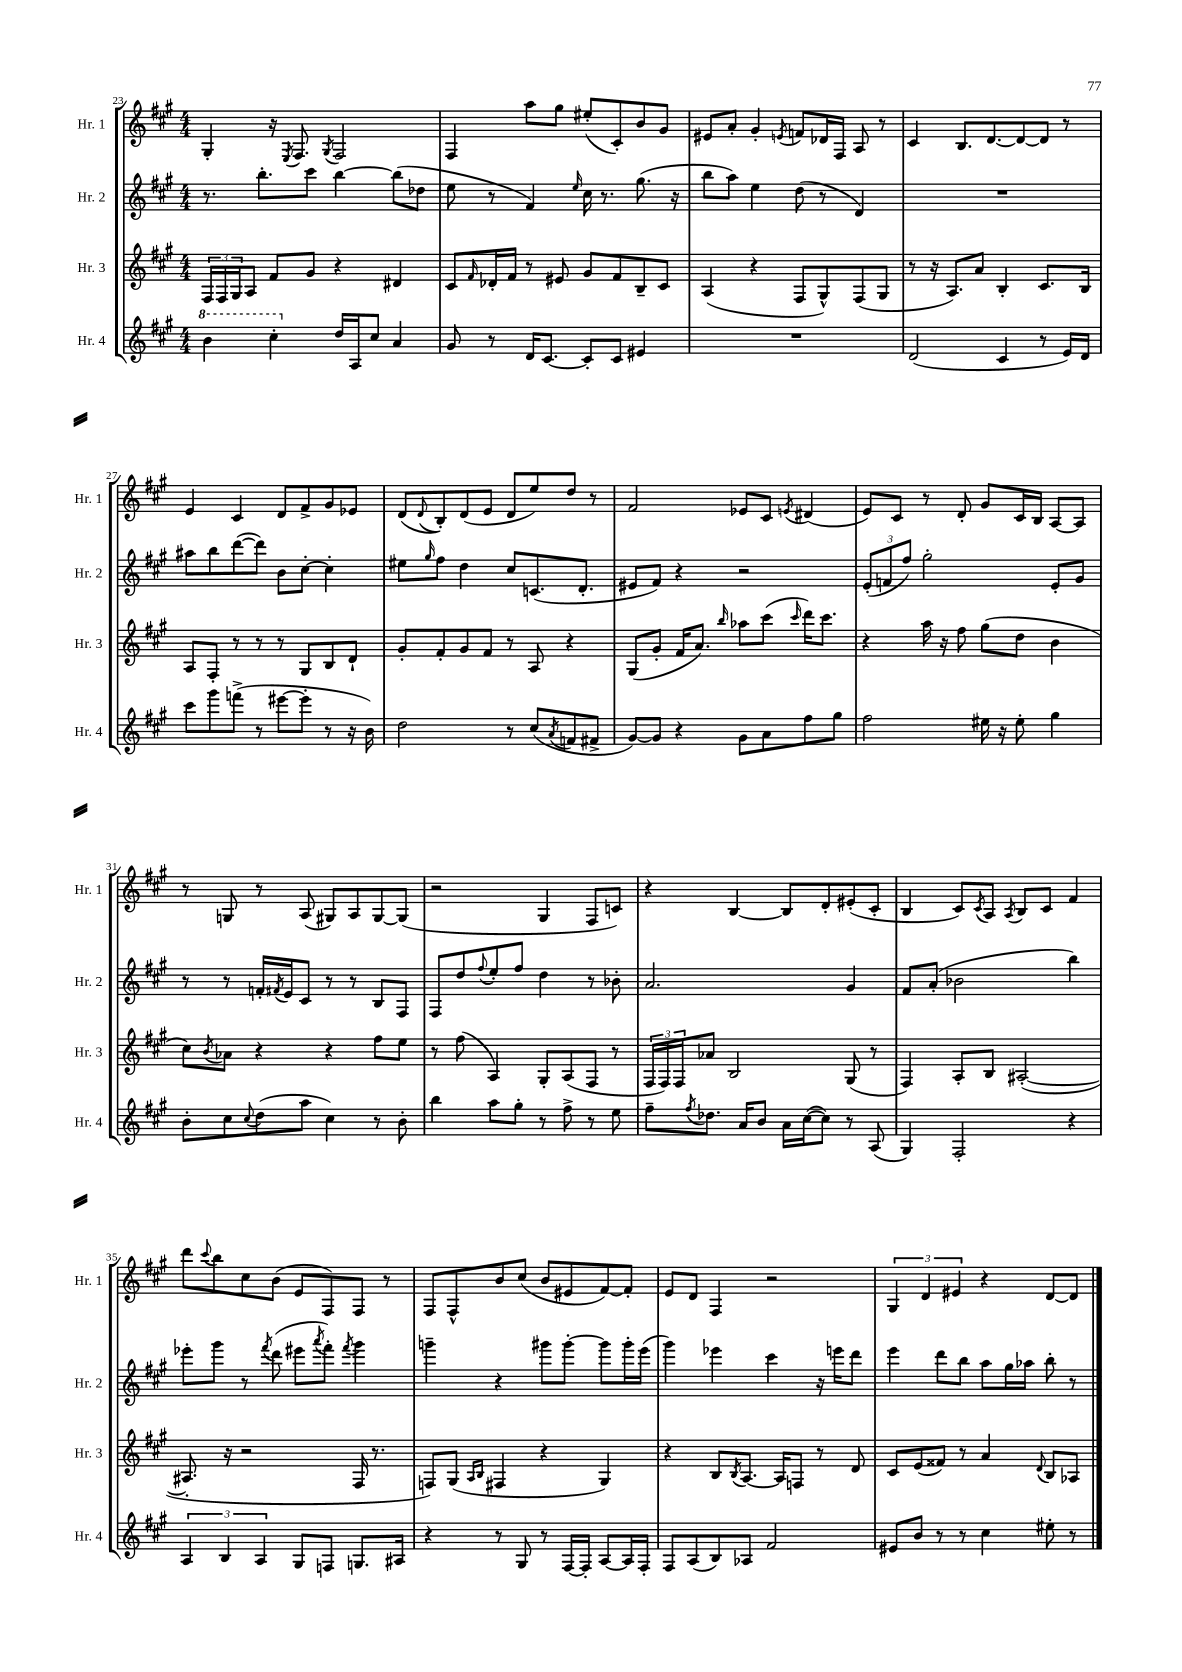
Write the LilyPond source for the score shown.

<<
\new StaffGroup <<
\new Staff = "s0" \with { instrumentName = "Hr. 1" shortInstrumentName = "Hr. 1" } {
    \clef treble \key a \major \numericTimeSignature \time 4/4
    gis4-. r16 \acciaccatura { e8 } fis8. \acciaccatura { gis8 } fis2 |
    fis4 a''8 gis''8 eis''8-.( cis'8-.) b'8 gis'8 |
    eis'8 a'8-. gis'4-. \acciaccatura { e'8 } f'8 des'16 fis16 a8 r8 |
    cis'4 b8. d'8.~ d'8~ d'8 r8 |
    e'4 cis'4 d'8 fis'8-> gis'8 ees'8 |
    d'8( \appoggiatura { d'8 } b8-.) d'8( e'8 d'8 e''8) d''8 r8 |
    fis'2 ees'8 cis'8 \acciaccatura { e'8 } dis'4( |
    e'8) cis'8 r8 d'8-. gis'8 cis'16 b16 a8~ a8 |
    r8 g8 r8 a8( gis8) a8 gis8~ gis8( |
    r2 gis4 fis8 c'8) |
    r4 b4~ b8 d'8-. eis'8-.( cis'8-. |
    b4 cis'8) \acciaccatura { cis'8 } a8 \acciaccatura { a8 } b8 cis'8 fis'4 |
    d'''8 \appoggiatura { cis'''8 } b''8 cis''8 b'8( e'8 fis8) fis8 r8 |
    fis8 fis8-^ b'8 cis''8( b'8 eis'8 fis'8~) fis'8-. |
    e'8 d'8 fis4 r2 |
    \tuplet 3/2 { gis4 d'4 eis'4 } r4 d'8~ d'8 \bar "|." |
}
\new Staff = "s1" \with { instrumentName = "Hr. 2" shortInstrumentName = "Hr. 2" } {
    \clef treble \key a \major \numericTimeSignature \time 4/4
    r8. b''8.-. cis'''8 b''4~ b''8( des''8 |
    e''8 r8 fis'4) \grace { e''16 } cis''16 r8. gis''8.( r16 |
    b''8 a''8) e''4 d''8( r8 d'4) |
    R1 |
    ais''8 b''8 d'''8~( d'''8) b'8 cis''8~-. cis''4-. |
    eis''8 \grace { gis''16 } fis''8 d''4 cis''8 c'8.( d'8.-. |
    eis'8 fis'8) r4 r2 |
    \tuplet 3/2 { e'8-.( f'8 fis''8) } gis''2-. e'8-. gis'8 |
    r8 r8 f'16-. \acciaccatura { fis'8 } e'16 cis'8 r8 r8 b8 fis8 |
    fis8 d''8 \appoggiatura { fis''8 } e''8-. fis''8 d''4 r8 bes'8-. |
    a'2. gis'4 |
    fis'8 a'8-.( bes'2 b''4) |
    ees'''8-. gis'''8 r8 \acciaccatura { fis'''8 } d'''8( eis'''8 \acciaccatura { a'''8 } fis'''8-.) \acciaccatura { fis'''8 } gis'''4 |
    g'''4-- r4 gis'''8 gis'''8~-. gis'''8 gis'''16-. e'''16( |
    gis'''4) ees'''4 cis'''4 r16 e'''16 d'''8 |
    e'''4 d'''8 b''8 a''8 gis''16 aes''16 b''8-. r8 \bar "|." |
}
\new Staff = "s2" \with { instrumentName = "Hr. 3" shortInstrumentName = "Hr. 3" } {
    \clef treble \key a \major \numericTimeSignature \time 4/4
    \tuplet 3/2 { fis16 fis16 gis16 } a8 fis'8 gis'8 r4 dis'4 |
    cis'8 \grace { fis'16 } des'16-. fis'16 r8 eis'8 gis'8 fis'8 b8-- cis'8 |
    a4( r4 fis8 gis8-^) fis8( gis8 |
    r8 r16 a8.) a'8 b4-. cis'8. b16 |
    a8 fis8-. r8 r8 r8 gis8 b8 d'8-! |
    gis'8-. fis'8-. gis'8 fis'8 r8 a8 r4 |
    gis8( gis'8-. fis'16 a'8.) \grace { b''16 } aes''8 cis'''8( \grace { cis'''16 } d'''16) cis'''8. |
    r4 a''16 r16 fis''8 gis''8( d''8 b'4 |
    cis''8) \acciaccatura { b'8 } aes'8 r4 r4 fis''8 e''8 |
    r8 fis''8( a4) gis8-. a8( fis8 r8 |
    \tuplet 3/2 { fis16 fis16) fis16 } aes'8 b2 gis8( r8 |
    fis4) a8-. b8 ais2~-.( |
    ais8.-. r16 r2 fis16 r8. |
    f8) gis8( \grace { a16 b16 } fis4 r4 gis4) |
    r4 b8 \acciaccatura { b8 } a8.~ a16 f8 r8 d'8 |
    cis'8 e'8( fisis'8) r8 a'4 \appoggiatura { d'8 } b8 aes8 \bar "|." |
}
\new Staff = "s3" \with { instrumentName = "Hr. 4" shortInstrumentName = "Hr. 4" } {
    \clef treble \key a \major \numericTimeSignature \time 4/4
    \ottava #1 b''4 cis'''4-. \ottava #0 d''16 a16 cis''8 a'4 |
    gis'8 r8 d'16 cis'8.~ cis'8-. cis'8 eis'4 |
    R1 |
    d'2( cis'4 r8 e'16) d'16 |
    cis'''8 gis'''8 f'''8->( r8 eis'''8~ eis'''8-. r8 r16 b'16) |
    d''2 r8 cis''8( \acciaccatura { a'8 } f'8 fis'8-> |
    gis'8~) gis'8 r4 gis'8 a'8 fis''8 gis''8 |
    fis''2 eis''16 r16 eis''8-. gis''4 |
    b'8-. cis''8 \appoggiatura { cis''8 } d''8( a''8 cis''4) r8 b'8-. |
    b''4 a''8 gis''8-. r8 fis''8-> r8 e''8 |
    fis''8-- \acciaccatura { fis''8 } des''8. a'16 b'8 a'16 cis''16~( cis''8) r8 a8( |
    gis4) fis2-. r4 |
    \tuplet 3/2 { a4 b4 a4 } gis8 f8 g8. ais16 |
    r4 r8 gis8 r8 fis16~ fis16-. a8~ a16 fis16-. |
    fis8 a8( b8) aes8 fis'2 |
    eis'8 b'8 r8 r8 cis''4 eis''8-. r8 \bar "|." |
}
>>
>>
\layout { \context { \Score currentBarNumber = #23 } }
